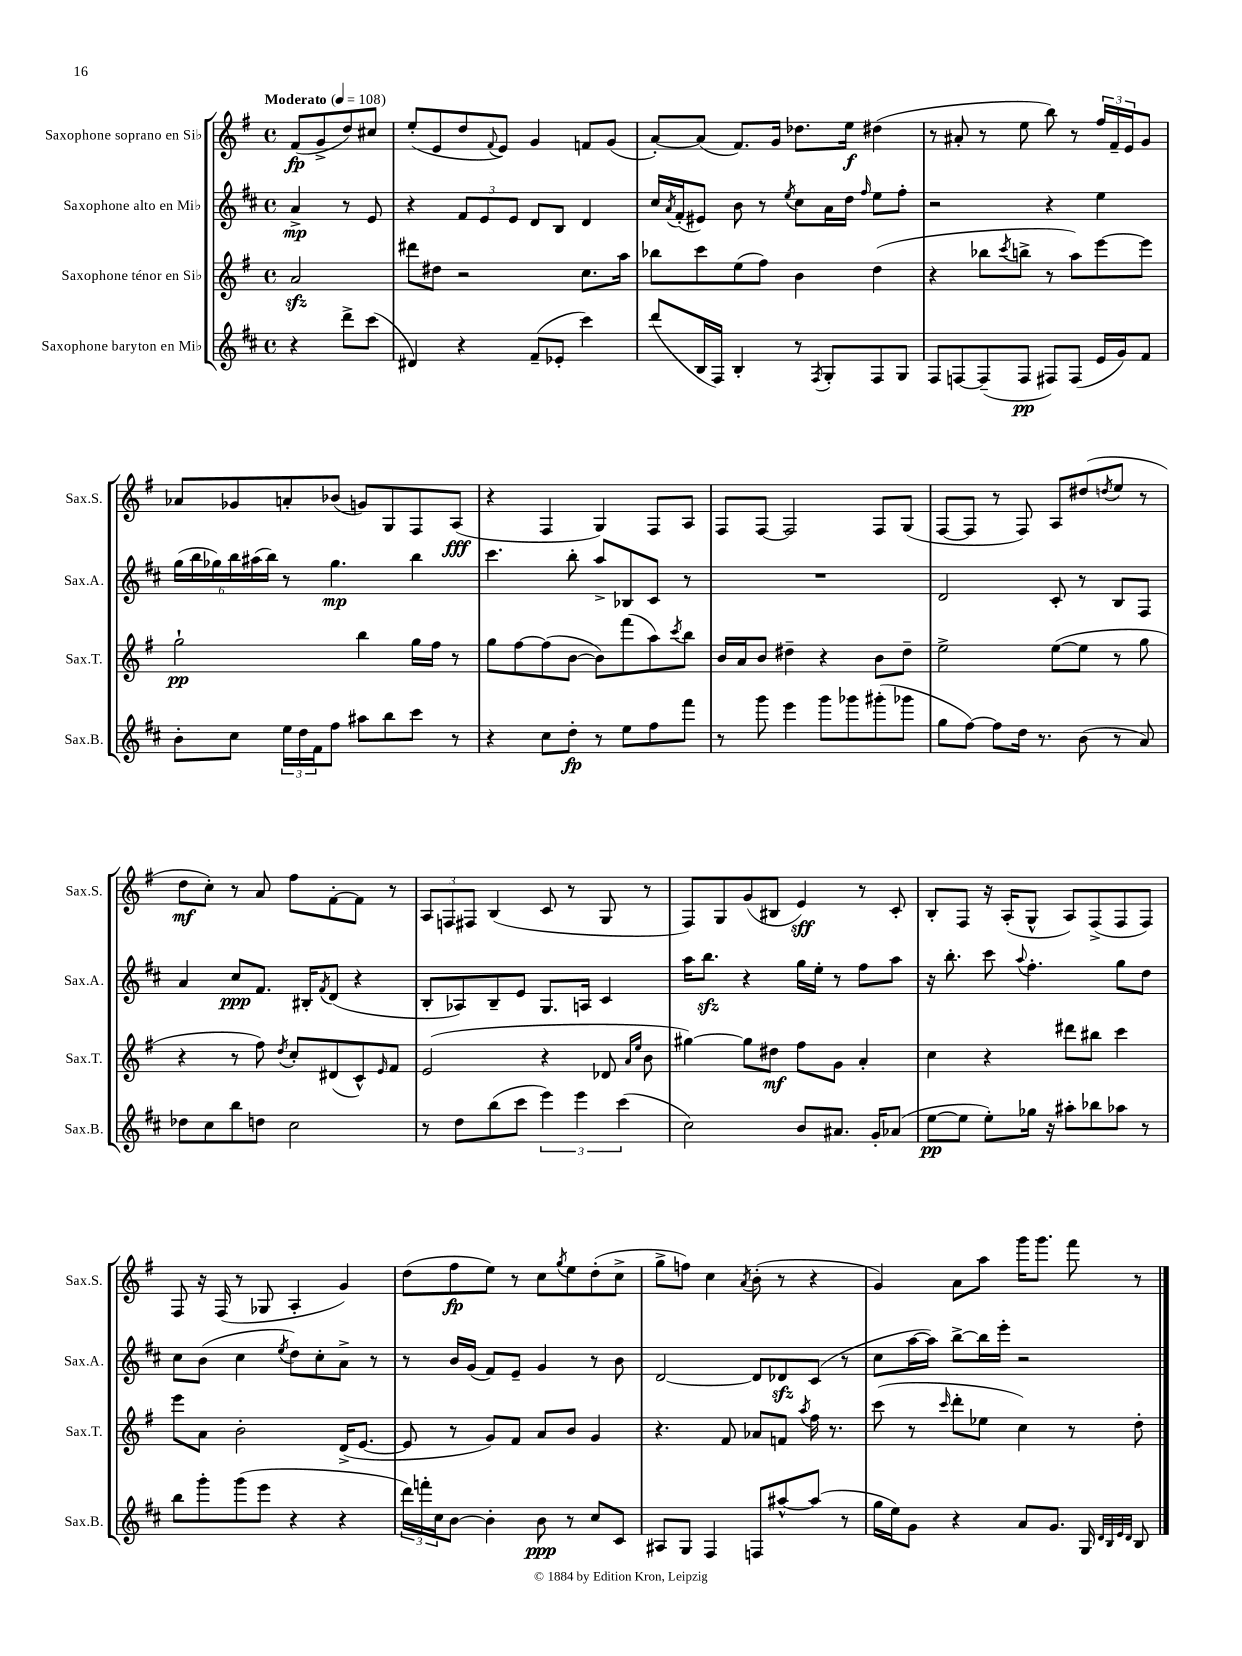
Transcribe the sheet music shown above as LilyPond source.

<<
\new StaffGroup <<
\new Staff = "s0" \with { instrumentName = "Saxophone soprano en Sib" shortInstrumentName = "Sax.S." } {
    \clef treble \key g \major \defaultTimeSignature \time 4/4 \partial 2 \tempo "Moderato" 4 = 108
    fis'8\fp( g'8-> d''8) cis''8 |
    e''8-.( e'8 d''8 \appoggiatura { fis'8 } e'8) g'4 f'8 g'8( |
    a'8~-.) a'8( fis'8.) g'16 des''8. e''16\f dis''4( |
    r8 ais'8-. r8 e''8 b''8) r8 \tuplet 3/2 { fis''16 fis'16-- e'16 } g'8 |
    aes'8 ges'8 a'8-. bes'8( g'8) g8 fis8 a8\fff( |
    r4 fis4 g4) fis8 a8 |
    fis8 fis8~ fis2 fis8 g8( |
    fis8~ fis8 r8 fis8) a8 dis''8( \acciaccatura { d''8 } e''8 r8 |
    d''8\mf c''8-.) r8 a'8 fis''8 fis'8~-. fis'8 r8 |
    \tuplet 3/2 { a8 f8 fis8 } b4( c'8 r8 g8 r8 |
    fis8) g8 g'8( bis8 e'4\sff) r8 c'8-. |
    b8-. fis8 r16 a16-.( g8-^ a8) fis8->( fis8 fis8) |
    fis8 r16 fis16( r8 ges8 a4-. g'4) |
    d''8( fis''8\fp e''8) r8 c''8 \acciaccatura { g''8 } e''8 d''8-.( c''8-> |
    g''8-> f''8) c''4 \acciaccatura { a'8 } b'8-.( r8 r4 |
    g'4) a'8 a''8 g'''16 g'''8. fis'''8 r8 \bar "|." |
}
\new Staff = "s1" \with { instrumentName = "Saxophone alto en Mib" shortInstrumentName = "Sax.A." } {
    \clef treble \key d \major \defaultTimeSignature \time 4/4 \partial 2
    a'4->\mp r8 e'8 |
    r4 \tuplet 3/2 { fis'8 e'8 e'8 } d'8 b8 d'4 |
    cis''16 \acciaccatura { a'8 } fis'16-.( eis'8) b'8 r8 \acciaccatura { e''8 } cis''8 a'16 d''16 \grace { fis''16 } e''8 fis''8-. |
    r2 r4 e''4 |
    \tuplet 6/4 { g''16( b''16 ges''16) b''16 ais''16( b''16) } r8 ges''4.\mp b''4 |
    cis'''4. b''8-. a''8-> bes8 cis'8 r8 |
    R1 |
    d'2 cis'8-. r8 b8 fis8 |
    a'4 cis''8\ppp fis'8. bis16-. \acciaccatura { fis'8 } d'8( r4 |
    b8-. aes8) b8-- e'8 g8. a16 cis'4 |
    a''16 b''8.\sfz r4 g''16 e''16-. r8 fis''8 a''8 |
    r16 b''8.-. cis'''8 \appoggiatura { a''8 } fis''4.-. g''8 d''8 |
    cis''8 b'8( cis''4 \acciaccatura { e''8 } d''8) cis''8-. a'8-> r8 |
    r8 b'16 g'16( fis'8) e'8-- g'4 r8 b'8 |
    d'2~ d'8 des'8\sfz cis'8( r8 |
    cis''8 a''16~ a''16) b''8~-> b''16 e'''16-. r2 \bar "|." |
}
\new Staff = "s2" \with { instrumentName = "Saxophone ténor en Sib" shortInstrumentName = "Sax.T." } {
    \clef treble \key g \major \defaultTimeSignature \time 4/4 \partial 2
    a'2\sfz |
    dis'''8 dis''8 r2 c''8. a''16 |
    bes''8 c'''8 e''8( fis''8) b'4 d''4( |
    r4 bes''8 \acciaccatura { c'''8 } b''8-> r8 a''8) e'''8~ e'''8 |
    g''2-!\pp b''4 g''16 fis''16 r8 |
    g''8 fis''8~ fis''8( b'8~ b'8) fis'''8( a''8) \acciaccatura { c'''8 } b''8 |
    b'16 a'16 b'8 dis''4-- r4 b'8 dis''8-- |
    e''2-> e''8~( e''8 r8 g''8 |
    r4 r8 fis''8) \acciaccatura { d''8 } c''8-. dis'8( c'8-^) \grace { e'16 } fis'8 |
    e'2( r4 des'8 \grace { a'16 e''16 } b'8 |
    gis''4~) gis''8 dis''8\mf fis''8 g'8 a'4-. |
    c''4 r4 dis'''8 bis''8 c'''4 |
    e'''8 a'8 b'2-. d'16->( e'8.~ |
    e'8 r8 g'8) fis'8 a'8 b'8 g'4 |
    r4. fis'8 aes'8 f'8 \acciaccatura { a''8 } fis''16 r8. |
    c'''8( r8 \grace { c'''16 } d'''8-. ees''8 c''4) r8 d''8-. \bar "|." |
}
\new Staff = "s3" \with { instrumentName = "Saxophone baryton en Mib" shortInstrumentName = "Sax.B." } {
    \clef treble \key d \major \defaultTimeSignature \time 4/4 \partial 2
    r4 d'''8-> cis'''8( |
    dis'4) r4 fis'8--( ees'8-. cis'''4) |
    d'''8( b16 fis16) b4-. r8 \acciaccatura { fis8 } g8-. fis8 g8 |
    fis8 f8~ f8--( f8\pp fis8) fis8( e'16 g'16) fis'8 |
    b'8-. cis''8 \tuplet 3/2 { e''16 d''16 fis'16 } fis''8 ais''8 b''8 cis'''8 r8 |
    r4 cis''8 d''8-.\fp r8 e''8 fis''8 fis'''8 |
    r8 g'''8 e'''4 g'''8 ges'''8 gis'''8-.( ges'''8 |
    g''8 fis''8~) fis''8 d''16 r8. b'8( r8 a'8) |
    des''8 cis''8 b''8 d''8 cis''2 |
    r8 d''8 b''8( cis'''8 \tuplet 3/2 { e'''4) e'''4 cis'''4( } |
    cis''2) b'8 ais'8. g'16-. aes'8( |
    e''8~\pp e''8 e''8-.) ges''16 r16 ais''8-. bes''8 aes''8 r8 |
    b''8 g'''8-. g'''8( e'''8 r4 r4 |
    \tuplet 3/2 { d'''16) f'''16-. cis''16 } b'8~ b'4-. b'8\ppp r8 cis''8 cis'8 |
    ais8 g8 fis4 f8 ais''8~-^ ais''8( r8 |
    g''16 e''16) g'8 r4 a'8 g'8. g16 \grace { d'32 b32 e'32 d'32 } b8 \bar "|." |
}
>>
>>
\layout { \context { \Score \remove "Bar_number_engraver" } }
